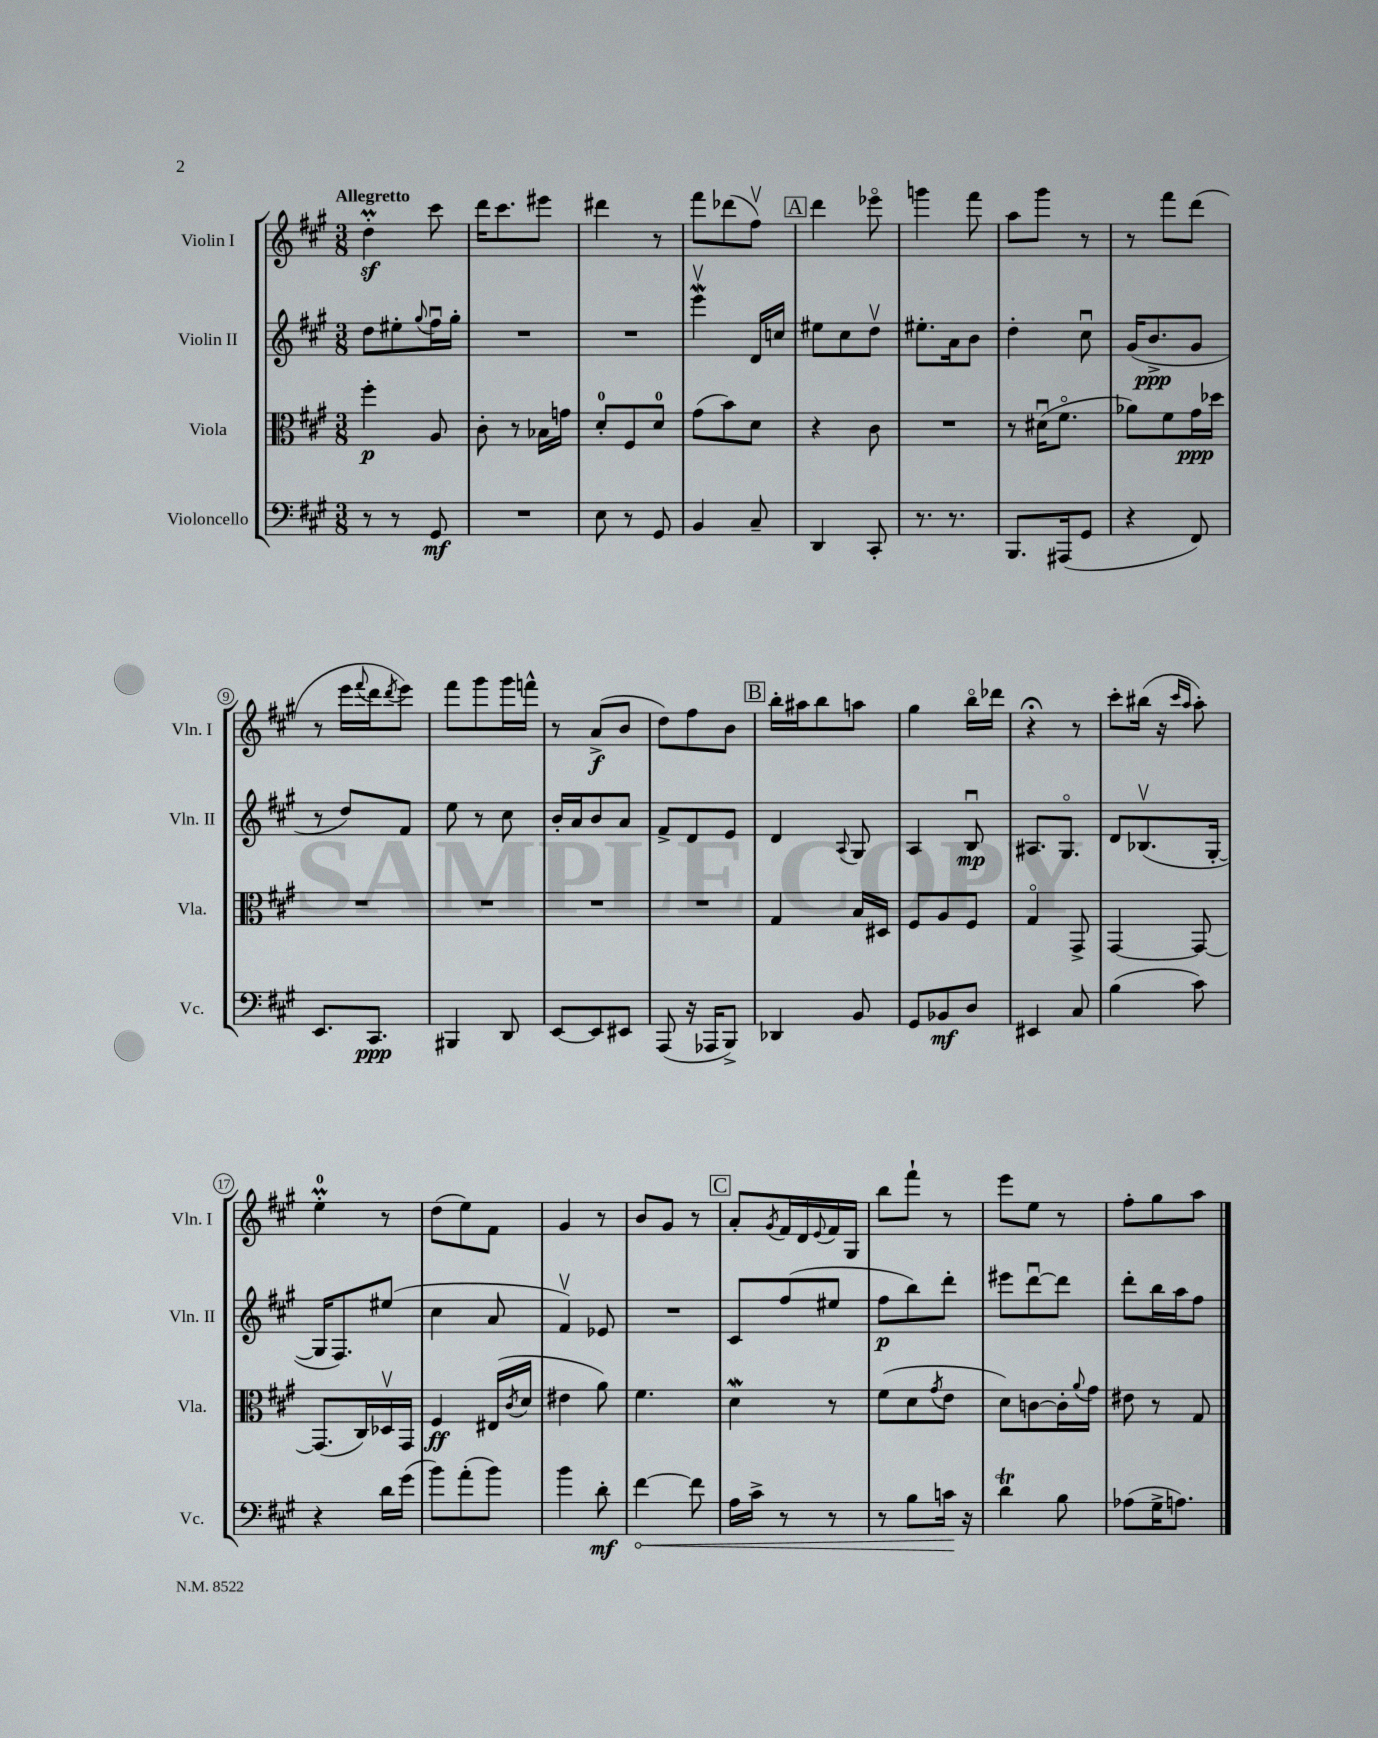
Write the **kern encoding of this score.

**kern	**dynam	**kern	**dynam	**kern	**dynam	**kern	**dynam
*part4	*part4	*part3	*part3	*part2	*part2	*part1	*part1
*staff4	*staff4	*staff3	*staff3	*staff2	*staff2	*staff1	*staff1
*I"Violoncello	*	*I"Viola	*	*I"Violin II	*	*I"Violin I	*
*I'Vc.	*	*I'Vla.	*	*I'Vln. II	*	*I'Vln. I	*
*clefF4	*	*clefC3	*	*clefG2	*	*clefG2	*
*k[f#c#g#]	*	*k[f#c#g#]	*	*k[f#c#g#]	*	*k[f#c#g#]	*
*M3/8	*	*M3/8	*	*M3/8	*	*M3/8	*
=1	=1	=1	=1	=1	=1	=1	=1
!	!	!	!	!	!	!LO:TX:a:B:t=Allegretto	!
8r	.	4ff#'\	p	8dd\L	.	4ddzM'\	.
8r	.	.	.	8ee#X'\	.	.	.
.	.	.	.	8qqgg#/	.	.	.
8GG#/	mf	8A/	.	16ff#u\L	.	8ccc#\	.
.	.	.	.	16gg#'\JJ	.	.	.
=2	=2	=2	=2	=2	=2	=2	=2
4.r	.	8c#'\	.	4.r	.	16ddd\KL	.
.	.	.	.	.	.	8.ccc#\	.
.	.	8r	.	.	.	.	.
.	.	16B-X\LL	.	.	.	8eee#X\J	.
.	.	16gn\JJ	.	.	.	.	.
=3	=3	=3	=3	=3	=3	=3	=3
8E\	.	8d'/L	.	4.r	.	4ddd#X\	.
8r	.	8F#/	.	.	.	.	.
8GG#/	.	8d/J	.	.	.	8r	.
=4	=4	=4	=4	=4	=4	=4	=4
4BB/	.	(8g#\L	.	4eeeWv\	.	8fff#\L	.
.	.	8b\)	.	.	.	(8ddd-X\	.
8C#~/	.	8d\J	.	16d/LL	.	8ff#v\J)	.
.	.	.	.	16ccn/JJ	.	.	.
!!LO:REH:place=s1:t=A
=5	=5	=5	=5	=5	=5	=5	=5
4DD/	.	4r	.	8ee#X\L	.	4ddd\	.
.	.	.	.	8cc#\	.	.	.
8CC#'/	.	8c#\	.	8ddv\J	.	8eee-X\	.
=6	=6	=6	=6	=6	=6	=6	=6
8.r	.	4.r	.	8.ee#X'\L	.	4gggn\	.
8.r	.	.	.	16a\k	.	.	.
.	.	.	.	8b\J	.	8fff#\	.
=7	=7	=7	=7	=7	=7	=7	=7
8.BBB/L	.	8r	.	4dd'\	.	8aa\L	.
.	.	(16d#Xu\KL	.	.	.	8ggg#\J	.
(16AAA#X/k	.	8.f#\J	.	.	.	.	.
8GG#/J	.	.	.	8cc#u\	.	8r	.
=8	=8	=8	=8	=8	=8	=8	=8
4r	.	8a-X\L)	.	(16g#/KL	.	8r	.
.	.	.	.	8.b^/	ppp	.	.
.	.	8f#\	.	.	.	8fff#\L	.
8FF#/)	.	16g#\L	ppp	8g#/J	.	(8ddd\J	.
.	.	16dd-X\JJ	.	.	.	.	.
!!LO:LB:g=z
=9	=9	=9	=9	=9	=9	=9	=9
8.EE/L	.	4.r	.	8r	.	8r	.
.	.	.	.	8dd/L)	.	16eee\LL	.
.	.	.	.	.	.	8qqfff#/	.
8.CC#/J	ppp	.	.	.	.	16ddd\J	.
.	.	.	.	.	.	8qddd/	.
.	.	.	.	8f#/J	.	8eee\J)	.
=10	=10	=10	=10	=10	=10	=10	=10
4BBB#X/	.	4.r	.	8ee\	.	8fff#\L	.
.	.	.	.	8r	.	8ggg#\	.
8DD/	.	.	.	8cc#\	.	16ggg#\L	.
.	.	.	.	.	.	16fffn^^\JJ	.
=11	=11	=11	=11	=11	=11	=11	=11
[8EE/L	.	4.r	.	16b'/LL	.	8r	.
.	.	.	.	16a/J	.	.	.
8EE/]	.	.	.	8b/	.	(8a^/L	f
8EE#X/J	.	.	.	8a/J	.	8b/J	.
=12	=12	=12	=12	=12	=12	=12	=12
(8AAA/	.	4.r	.	8f#^/L	.	8dd\L)	.
16r	.	.	.	8d/	.	8ff#\	.
16AAA-X/KL	.	.	.	.	.	.	.
8BBB^/J)	.	.	.	8e/J	.	8b\J	.
!!LO:REH:place=s1:t=B
=13	=13	=13	=13	=13	=13	=13	=13
4DD-X/	.	4G#/	.	4d/	.	16bb'\LL	.
.	.	.	.	.	.	16aa#X\J	.
.	.	.	.	.	.	8bb\	.
.	.	.	.	8qqA/	.	.	.
8BB/	.	16B/LL	.	8G#/	.	8aan\J	.
.	.	16D#X/JJ	.	.	.	.	.
=14	=14	=14	=14	=14	=14	=14	=14
8GG#/L	.	8F#/L	.	4A/	.	4gg#\	.
8BB-X/	mf	8A/	.	.	.	.	.
8D/J	.	8F#/J	.	8Bu/	mp	16bb\LL	.
.	.	.	.	.	.	16ddd-X\JJ	.
=15	=15	=15	=15	=15	=15	=15	=15
4EE#X/	.	4G#/	.	8.A#X/L	.	4r;<	.
.	.	.	.	8.G#/J	.	.	.
8C#/	.	8GG#^/	.	.	.	8r	.
=16	=16	=16	=16	=16	=16	=16	=16
(4B\	.	[4GG#/	.	8d/L	.	8ccc#'\L	.
.	.	.	.	(8.B-Xv/	.	(16bb#X\Jk	.
.	.	.	.	.	.	16r	.
.	.	.	.	.	.	16qqccc#/LL	.
.	.	.	.	.	.	16qqaa/JJ	.
8c#\)	.	8GG#/_	.	.	.	8aa'\)	.
.	.	.	.	[16G#'/Jk	.	.	.
!!LO:LB:g=z
=17	=17	=17	=17	=17	=17	=17	=17
4r	.	(8.GG#/L]	.	16G#/KL]	.	4eeM'\	.
.	.	.	.	8.F#/)	.	.	.
.	.	16C#/L)	.	.	.	.	.
16d\LL	.	16D-Xv/	.	(8ee#X/J	.	8r	.
(16g#\JJ	.	16GG#/JJ	.	.	.	.	.
=18	=18	=18	=18	=18	=18	=18	=18
8b\L)	.	4F#/	ff	4cc#\	.	(8dd\L	.
(8a'\	.	.	.	.	.	8ee\)	.
8b\J)	.	(16E#X/LL	.	8a/	.	8f#\J	.
.	.	8qc#/	.	.	.	.	.
.	.	16d/JJ	.	.	.	.	.
=19	=19	=19	=19	=19	=19	=19	=19
4b\	.	4e#X\	.	4f#v/)	.	4g#/	.
8d'\	mf	8a\)	.	8e-X/	.	8r	.
=20	=20	=20	=20	=20	=20	=20	=20
!	!LO:HP:b	!	!	!	!	!	!
[4f#\	<	4.f#\	.	4.r	.	8b/L	.
.	.	.	.	.	.	8g#/J	.
8f#\]	.	.	.	.	.	8r	.
!!LO:REH:place=s1:t=C
=21	=21	=21	=21	=21	=21	=21	=21
16A\LL	.	4dw\	.	8c#/L	.	8a'/L	.
16c#^\JJ	.	.	.	.	.	.	.
.	.	.	.	.	.	8qg#/	.
8r	.	.	.	(8ff#/	.	16f#/L	.
.	.	.	.	.	.	16d/	.
.	.	.	.	.	.	8qqe/	.
8r	.	8r	.	8ee#X/J	.	16f#/	.
.	.	.	.	.	.	16G#/JJ	.
=22	=22	=22	=22	=22	=22	=22	=22
8r	.	(8f#\L	.	8ff#\L	p	8bb\L	.
8B\L	.	8d\	.	8bb\)	.	8fff#`\J	.
.	.	8qg#/	.	.	.	.	.
16cn\Jk	.	8e\J	.	8ddd'\J	.	8r	.
16r	[	.	.	.	.	.	.
=23	=23	=23	=23	=23	=23	=23	=23
4dT\	.	8d\L)	.	8eee#X\L	.	8eee\L	.
.	.	[8cn\	.	[8dddu\	.	8ee\J	.
8B\	.	16c'\L]	.	8ddd\J]	.	8r	.
.	.	8qqa/	.	.	.	.	.
.	.	16g#\JJ	.	.	.	.	.
=24	=24	=24	=24	=24	=24	=24	=24
(8A-X\L	.	8e#X\	.	8ddd'\L	.	8ff#'\L	.
16G#^\K	.	8r	.	16bb\L	.	8gg#\	.
8.An\J)	.	.	.	16aa\J	.	.	.
.	.	8G#/	.	8ff#\J	.	8aa\J	.
==	==	==	==	==	==	==	==
*-	*-	*-	*-	*-	*-	*-	*-
